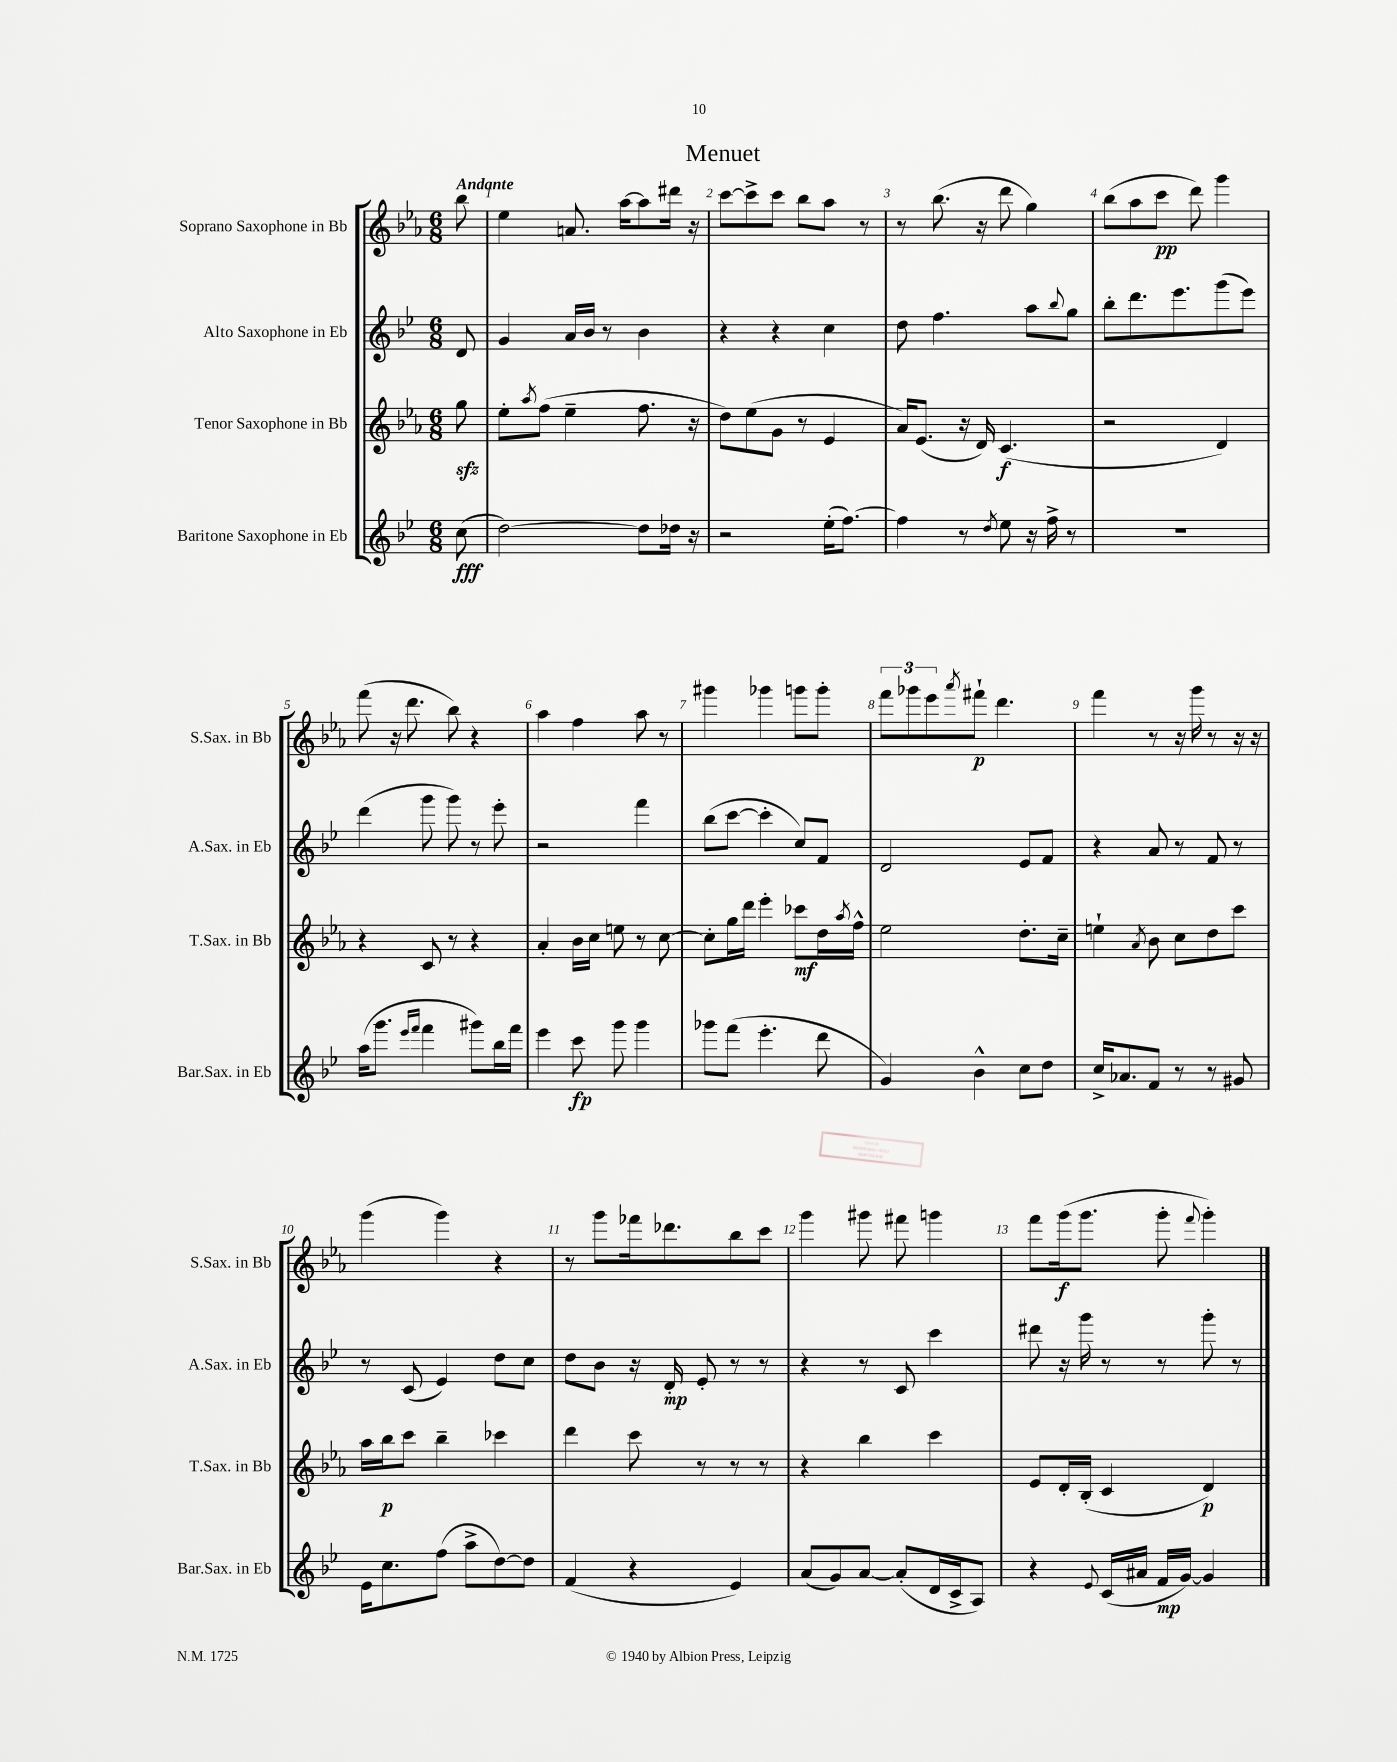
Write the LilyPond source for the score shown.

\header { title = "Menuet" }
<<
\new StaffGroup <<
\new Staff = "s0" \with { instrumentName = "Soprano Saxophone in Bb" shortInstrumentName = "S.Sax. in Bb" } {
    \clef treble \key ees \major \numericTimeSignature \time 6/8 \partial 8 \tempo "Andante"
    bes''8 |
    ees''4 a'8. aes''16~ aes''8 dis'''16 r16 |
    c'''8~ c'''8-> c'''8 bes''8 aes''8 r8 |
    r8 bes''8.( r16 d'''8 g''4) |
    bes''8( aes''8 c'''8\pp d'''8) g'''4 |
    f'''8( r16 d'''8. bes''8) r4 |
    aes''4 f''4 aes''8 r8 |
    gis'''4 ges'''4 g'''8 g'''8-. |
    \tuplet 3/2 { f'''8 ges'''8 ees'''8 } \acciaccatura { aes'''8 } fis'''8-!\p d'''4. |
    f'''4 r8 r16 g'''16 r8 r16 r16 |
    g'''4( g'''4) r4 |
    r8 g'''8 fes'''16 des'''8. bes''8 c'''8 |
    g'''4 gis'''8 fis'''8 g'''4 |
    f'''8 g'''16\f( g'''8. g'''8-. \appoggiatura { f'''8 } g'''4-.) \bar "|." |
}
\new Staff = "s1" \with { instrumentName = "Alto Saxophone in Eb" shortInstrumentName = "A.Sax. in Eb" } {
    \clef treble \key bes \major \numericTimeSignature \time 6/8 \partial 8
    d'8 |
    g'4 a'16 bes'16 r8 bes'4 |
    r4 r4 c''4 |
    d''8 f''4. a''8 \appoggiatura { bes''8 } g''8 |
    bes''8-. d'''8. ees'''8. g'''8( ees'''8) |
    d'''4( g'''8 g'''8) r8 ees'''8-. |
    r2 f'''4 |
    bes''8( c'''8~ c'''4-. c''8) f'8 |
    d'2 ees'8 f'8 |
    r4 a'8 r8 f'8 r8 |
    r8 c'8( ees'4) d''8 c''8 |
    d''8 bes'8 r16 d'16-.\mp ees'8-. r8 r8 |
    r4 r8 c'8 c'''4 |
    dis'''8 r16 g'''16 r8 r8 g'''8-. r8 \bar "|." |
}
\new Staff = "s2" \with { instrumentName = "Tenor Saxophone in Bb" shortInstrumentName = "T.Sax. in Bb" } {
    \clef treble \key ees \major \numericTimeSignature \time 6/8 \partial 8
    g''8\sfz |
    ees''8-. \acciaccatura { aes''8 } f''8( ees''4-- f''8. r16 |
    d''8) ees''8( g'8 r8 ees'4 |
    aes'16) ees'8.( r16 d'16) c'4.\f( |
    r2 d'4) |
    r4 c'8 r8 r4 |
    aes'4-. bes'16 c''16 e''8 r8 c''8~ |
    c''8-. g''16 d'''16 ees'''4-. ces'''8\mf d''16 \acciaccatura { aes''8 } f''16-^ |
    ees''2 d''8.-. c''16-- |
    e''4-! \acciaccatura { aes'8 } bes'8 c''8 d''8 c'''8 |
    aes''16 bes''16\p c'''8 bes''4-- ces'''4 |
    d'''4 c'''8 r8 r8 r8 |
    r4 bes''4 c'''4 |
    ees'8 d'16-. bes16-.( c'4 d'4\p) \bar "|." |
}
\new Staff = "s3" \with { instrumentName = "Baritone Saxophone in Eb" shortInstrumentName = "Bar.Sax. in Eb" } {
    \clef treble \key bes \major \numericTimeSignature \time 6/8 \partial 8
    c''8\fff( |
    d''2~) d''8 des''16 r16 |
    r2 ees''16-.( f''8.~) |
    f''4 r8 \acciaccatura { d''8 } ees''8 r16 f''16-> r8 |
    R2. |
    a''16( g'''8. \grace { ees'''16 f'''16 } f'''4 gis'''8) bes''16 f'''16 |
    ees'''4 c'''8\fp g'''8 g'''4 |
    ges'''8 f'''8( ees'''4.-. d'''8 |
    g'4) bes'4-^ c''8 d''8 |
    c''16-> aes'8. f'8 r8 r8 gis'8 |
    ees'16 c''8. f''8( a''8-> d''8~) d''8 |
    f'4( r4 ees'4) |
    a'8( g'8) a'8~ a'8-.( d'16 c'16-> a8) |
    r4 \appoggiatura { ees'8 } c'16( ais'16 f'16\mp g'16~) g'4 \bar "|." |
}
>>
>>
\layout { \context { \Score \override BarNumber.break-visibility = ##(#f #t #t) barNumberVisibility = #all-bar-numbers-visible } }
